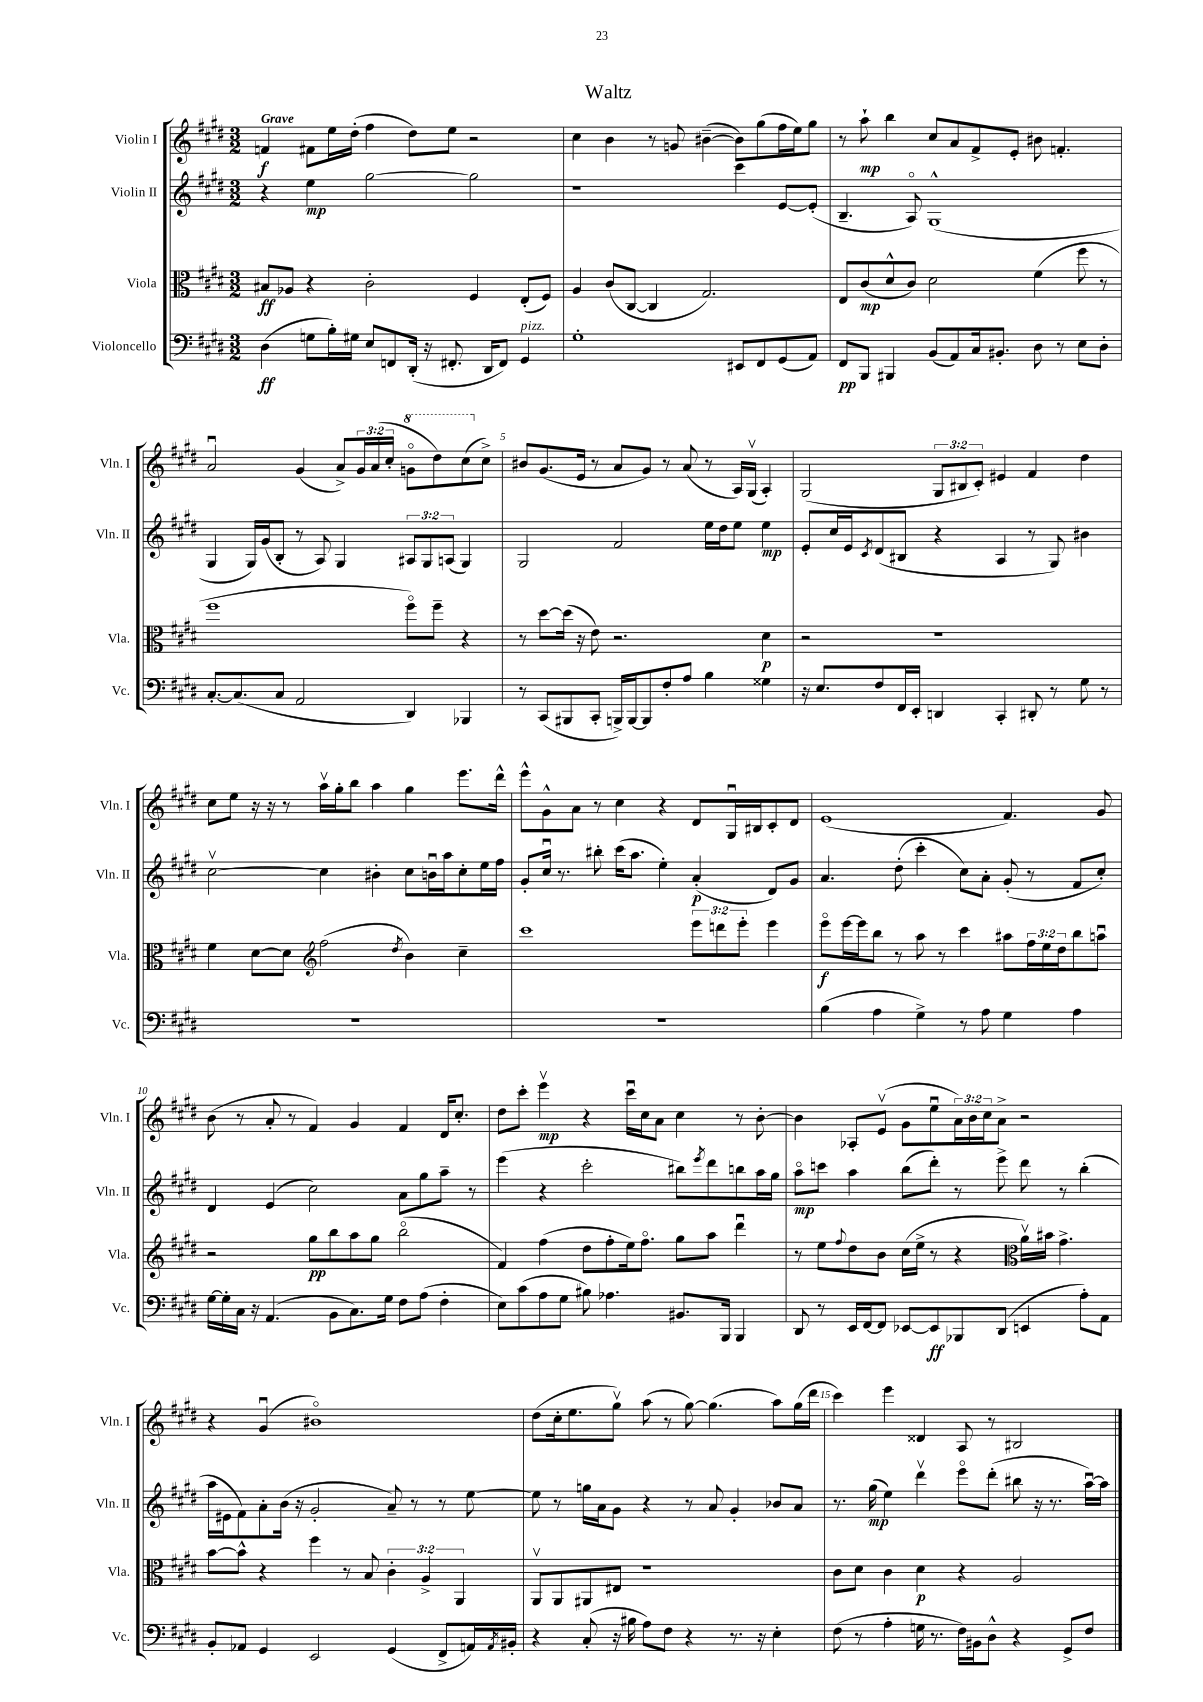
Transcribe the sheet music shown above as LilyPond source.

\header { title = "Waltz" }
<<
\new StaffGroup <<
\new Staff = "s0" \with { instrumentName = "Violin I" shortInstrumentName = "Vln. I" } {
    \clef treble \key e \major \numericTimeSignature \time 3/2 \override Staff.TupletNumber.text = #tuplet-number::calc-fraction-text \tempo "Grave"
    f'4\f fis'8 e''16 dis''16-.( fis''4 dis''8) e''8 r2 |
    cis''4 b'4 r8 g'8 bis'4~--( bis'8) gis''8( fis''16 e''16) gis''8 |
    r8 a''8-!\mp b''4 cis''8 a'8 fis'8-> e'8-. bis'8 f'4.-. |
    a'2\downbow gis'4( a'8->) \tuplet 3/2 { gis'16 a'16( cis''16-. } \ottava #1 g''8\flageolet dis'''8) cis'''8( \ottava #0 cis''8->) |
    bis'8 gis'8.( e'16 r8 a'8 gis'8) r8 a'8( r8 a16) gis16\upbow( a4-.) |
    gis2( \tuplet 3/2 { gis8 bis8 cis'8-.) } eis'4 fis'4 dis''4 |
    cis''8 e''8 r16 r16 r8 a''16\upbow gis''16-. b''8 a''4 gis''4 e'''8. dis'''16-^ |
    e'''8-^ gis'8-^ a'8 r8 cis''4 r4 dis'8 gis16\downbow bis16 cis'8-. dis'8 |
    e'1( fis'4.) gis'8 |
    b'8( r8 a'8-. r8 fis'4) gis'4 fis'4 dis'16 cis''8.-. |
    dis''8 cis'''8-. e'''4\upbow\mp r4 cis'''16\downbow cis''16 a'8 cis''4 r8 b'8~-. |
    b'4 aes8-. e'8\upbow( gis'8 e''8\downbow \tuplet 3/2 { a'16) b'16 cis''16 } a'8-> r2 |
    r4 gis'4\downbow( bis'1\flageolet) |
    dis''8( cis''16-. e''8. gis''8\upbow) a''8( r8 gis''8~) gis''4.( a''8) gis''16( dis'''16 |
    cis'''4) e'''4 disis'4 a8 r8 bis2 \bar "|." |
}
\new Staff = "s1" \with { instrumentName = "Violin II" shortInstrumentName = "Vln. II" } {
    \clef treble \key e \major \numericTimeSignature \time 3/2 \override Staff.TupletNumber.text = #tuplet-number::calc-fraction-text
    r4 e''4\mp gis''2~ gis''2 |
    r1 cis'''4 e'8~ e'8-.( |
    b4.-- a8\flageolet) gis1-^( |
    gis4 gis16) gis'16( b8-. r8 a8) gis4 \tuplet 3/2 { ais8 gis8 a8( } gis4) |
    gis2 fis'2 e''16 dis''16 e''8 e''4\mp |
    e'8-. cis''16 e'16 \acciaccatura { cis'8 } dis'8( bis8 r4 a4 r8 gis8) bis'4 |
    cis''2~\upbow cis''4 bis'4-. cis''8 b'16\downbow a''16 cis''8-. e''16 fis''16 |
    gis'8-. cis''16\downbow r8. bis''8-. cis'''16( a''8. e''4-.) a'4-.\p( dis'8) gis'8 |
    a'4. dis''8-.( cis'''4-. cis''8) a'8-. gis'8-.( r8 fis'8 cis''8-.) |
    dis'4 e'4( cis''2) a'8 gis''8 a''8-- r8 |
    e'''4( r4 cis'''2-. bis''8) \acciaccatura { e'''8 } dis'''8 b''8 a''16 gis''16 |
    a''8\flageolet\mp c'''8 a''4 b''8( dis'''8-.) r8 e'''8-> dis'''8 r8 b''4-.( |
    a''16 eis'16 fis'8) a'8-. b'16( r16 gis'2-. a'8--) r8 r8 e''8~ |
    e''8 r8 g''16 a'16 gis'8 r4 r8 a'8 gis'4-. bes'8 a'8 |
    r8. gis''16\mp( e''4) dis'''4\upbow e'''8\flageolet dis'''8-.( bis''8 r16 r8. a''16~\downbow) a''16 \bar "|." |
}
\new Staff = "s2" \with { instrumentName = "Viola" shortInstrumentName = "Vla." } {
    \clef alto \key e \major \numericTimeSignature \time 3/2 \override Staff.TupletNumber.text = #tuplet-number::calc-fraction-text
    bis8\ff aes8 r4 cis'2-. fis4 e8-.( fis8) |
    a4 cis'8( cis8~ cis4 gis2.) |
    e8 cis'8\mp( dis'8-^ cis'8) dis'2 fis'4( fis''8 r8 |
    fis''1 fis''8\flageolet) fis''8-- r4 |
    r8 dis''8~ dis''16( r16 e'8) r2. dis'4\p |
    r2 r1 |
    fis'4 dis'8~ dis'8 \clef treble fis''2( \acciaccatura { dis''8 } b'4) cis''4-- |
    cis'''1 \tuplet 3/2 { e'''8 d'''8 e'''8-. } e'''4 |
    e'''8\flageolet\f e'''16~ e'''16 b''8 r8 a''8 r8 cis'''4 ais''8 \tuplet 3/2 { fis''16 e''16 dis''16 } b''8 a''8\downbow |
    r2 gis''8\pp b''8 a''8 gis''8 b''2\flageolet( |
    fis'4) fis''4( dis''8 fis''8-. e''16) fis''8.\flageolet gis''8 a''8 dis'''4\downbow |
    r8 e''8 \appoggiatura { fis''8 } dis''8 b'8 cis''16( e''16-> r8 r4 \clef alto a'16\upbow) bis'16 gis'4.-> |
    b'8~ b'8-^ r4 fis''4 r8 b8 \tuplet 3/2 { cis'4-. a4-> a,4 } |
    a,8\upbow a,8 ais,8 eis8 r1 |
    cis'8 dis'8 cis'4 dis'4\p r4 a2 \bar "|." |
}
\new Staff = "s3" \with { instrumentName = "Violoncello" shortInstrumentName = "Vc." } {
    \clef bass \key e \major \numericTimeSignature \time 3/2
    dis4\ff( g8 b16-.) gis16 e8 f,8 dis,16-.( r16 fis,8.-. dis,16 fis,8) gis,4^\markup { \italic "pizz." } |
    gis1-. eis,8 fis,8 gis,8( a,8) |
    fis,8\pp b,,8 bis,,4 b,8( a,8) cis16 bis,8.-. dis8 r8 e8 dis8-. |
    cis8.~-. cis8.( cis8 a,2 dis,4) bes,,4 |
    r8 cis,8( bis,,8 cis,8-. b,,16->) b,,16~ b,,8 fis8-. a8 b4 gisis4 |
    r16 e8. fis8 fis,16 e,16-. d,4 cis,4-. dis,8-. r8 gis8 r8 |
    R1. |
    R1. |
    b4( a4 gis4->) r8 a8 gis4 a4 |
    gis16~ gis16-. cis16 r16 a,4.( b,8 cis8.) gis16 fis8 a8( fis4-. |
    e8) cis'8( a8 gis8 bis8) aes4. bis,8. b,,16 b,,4 |
    dis,8 r8 e,16 fis,16~ fis,8 ees,8~ ees,8\ff bes,,8 dis,8( e,4 a8-.) a,8 |
    b,8-. aes,8 gis,4 e,2 gis,4( fis,8-> a,16) \acciaccatura { a,8 } bis,16-. |
    r4 cis8-.( r16 bis16 a8) fis8 r4 r8. r16 e4-. |
    fis8( r8 a4-. g16 r8. fis16) bis,16 dis8-^ r4 gis,8-> fis8 \bar "|." |
}
>>
>>
\layout { \context { \Score \override BarNumber.break-visibility = ##(#f #t #t) barNumberVisibility = #(every-nth-bar-number-visible 5) } }
